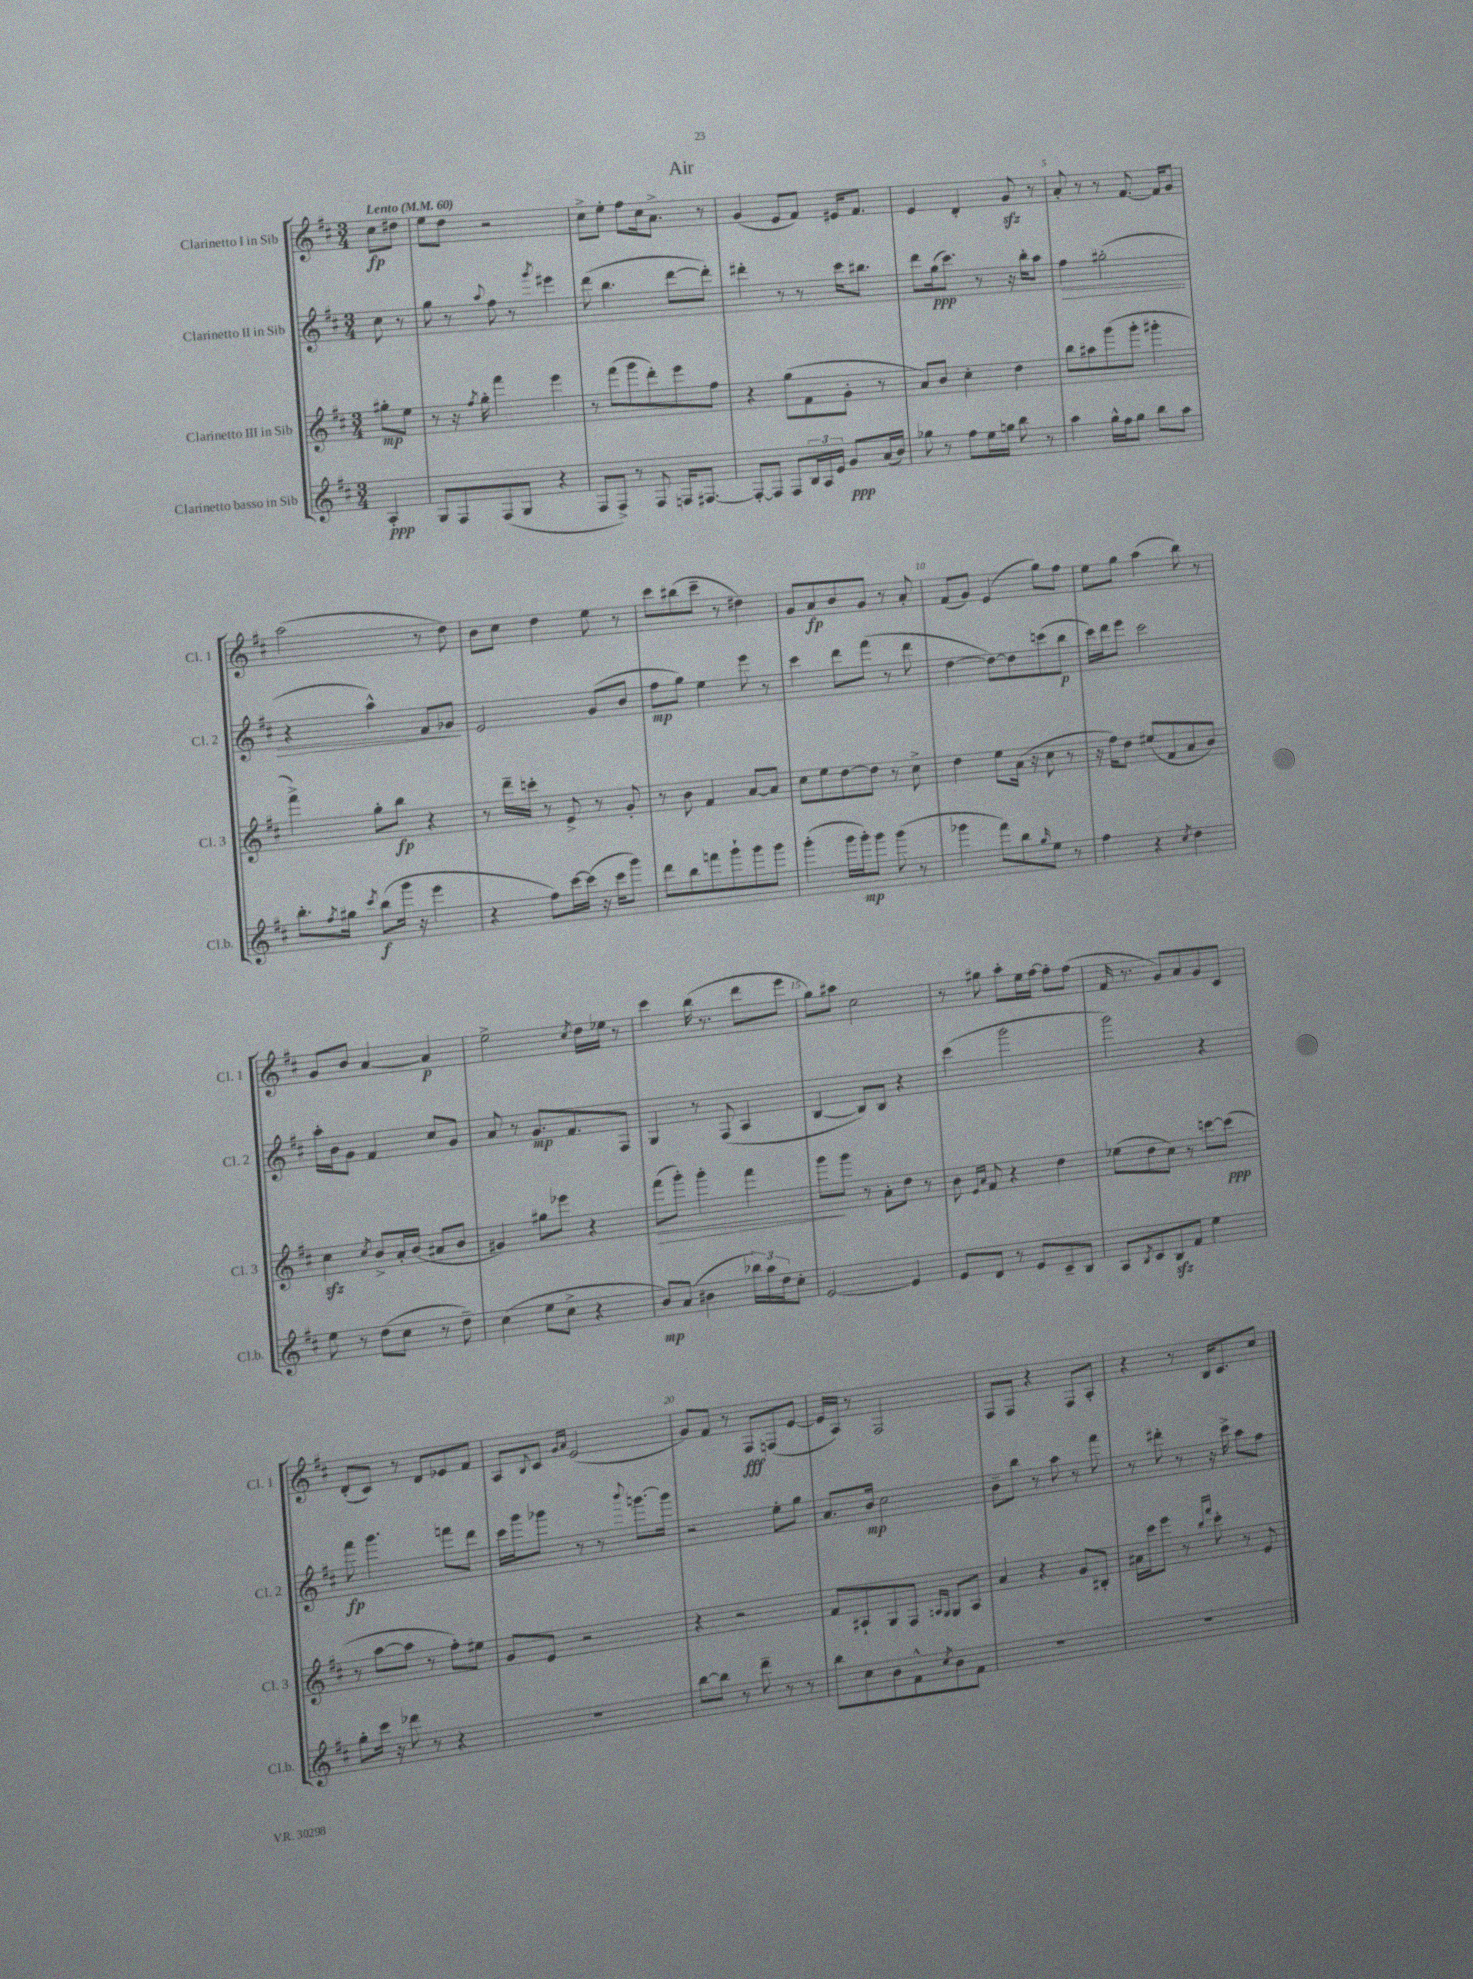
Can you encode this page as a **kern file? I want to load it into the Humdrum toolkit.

**kern	**kern	**kern	**kern
*staff4	*staff3	*staff2	*staff1
*clefG2	*clefG2	*clefG2	*clefG2
*k[f#c#]	*k[f#c#]	*k[f#c#]	*k[f#c#]
*M3/4	*M3/4	*M3/4	*M3/4
*MM60	*MM60	*MM60	*MM60
4A'/	8gg#'\L	8cc#\	8cc#\L
.	8ee\J	8r	8dd#\J
=	=	=	=
8G/L	8r	8gg\	8ee\L
8F#/	16r	8r	8dd\J
.	8qff#/	.	.
.	16gg'\	.	.
.	.	8qqaa/	.
(8F#/	4fff#\	8ff#\	2r
8G/J	.	8r	.
.	.	8qggg/	.
4r	4eee\	4eee#\	.
=	=	=	=
8F#/L	8r	(8ddd\	8cc#^\L
8F#^/J)	(8fff#\L	4.bb\	8ee'\J
8r	8ggg\	.	8ff#\L
8F#/	8ddd'\)	.	16cc#\k
.	.	.	8.a^\J
16F/LK	8eee\	[8ddd\L	.
[8.F#/J	.	.	.
.	8ff#\J	8ddd'\]J)	8r
=	=	=	=
8F#'/_L	4r	4ddd#'\	(4g/
8F#/]J	.	.	.
8F#/L	(8gg\L	8r	8e/L
24B/L	8f#\	8r	8f#/J)
24A/	.	.	.
24e/JJ	.	.	.
8g/L	8g'\J	16ccc#\LK	16e#/LK
.	.	8.bb#\J	8.f#/J
(16a/L	8r	.	.
16b/JJ)	.	.	.
=	=	=	=
8gg-\	8a/L)	8ddd\L	4e/
8r	8b/J	(16gg\k	.
.	.	8.ccc#\J)	.
8ff#\L	4cc#'\	.	4d'/
16ee\L	.	8r	.
16gg\JJ	.	.	.
8bb\	4dd\	16r	8g/
.	.	16bb'\LK	.
8r	.	8aa\J	8r
=	=	=	=
4aa\	8bb\L	4ff#\	8a'/
.	8aa#\	.	8r
16gg^^\LL	(8ggg\	(2gg#'\	8r
16ff#\J	.	.	.
8gg\J	8ggg'\J	.	[8.f#/
8bb\L	4ggg#'\	.	.
.	.	.	16f#/]LK
8aa\J	.	.	8g/J
=	=	=	=
8.bb'\L	4fff#^\)	4r	(2aa\
8qff#/	.	.	.
16gg#\Jk	.	.	.
8qccc#/	.	.	.
(8bb\L	8gg'\L	4aa^^\)	.
16ggg\Jk	8bb\J	.	.
16r	.	.	.
4eee\	4r	8f#/L	8r
.	.	8g-/J	8dd\)
=	=	=	=
4r	8r	2e/	8b\L
.	16ddd~\LL	.	8cc#\J
.	16ccc'\JJ	.	.
8ff#\L)	8r	.	4dd\
[16ccc#\L	8e^/	.	.
(16ccc#\]JJ	.	.	.
16r	8r	(8g/L	8ee\
16ccc#\LK	.	.	.
8ggg\J)	8g'/	8b/J	8r
=	=	=	=
8ddd\L	8r	8ff#\L	8ccc#\L
8bb\	8b\	8gg\J)	(8bb#\
8fff\	4f#/	4ee\	8ccc#~\J
8ggg`\	.	.	8r
8ggg\	[8a/L	8eee\	4dd#\)
8ggg\J	8a/]J	8r	.
=	=	=	=
(4ggg'\	8cc#\L	4ccc#\	8g/L
.	8ee\	.	8a/
16ggg\LL	[8dd\	8ddd\L	8b/
16ggg'\J)	.	.	.
8ggg\J	8dd\]J	(8fff#\J	8g/J
(8ggg\	8r	8r	8r
8r	8cc#^\	8ddd\	8a'/
=	=	=	=
4ggg-\	4dd\	[4dd\	(8f#/L
.	.	.	8g/J)
8fff#\L)	8ee\L	8dd\_L)	(4e/
8bb\	(16a\Jk	8dd\]	.
.	16r	.	.
16qqgg/	.	.	.
8ee\J	8cc#\	(8ccc\	8gg\L)
8r	8r	8bb\J	8ff#\J
=	=	=	=
4ff#\	16r	16ccc#\LL)	8ee\L
.	16ff#\LK)	16ddd\J	.
.	8dd\J	8eee\J	8gg\J
4r	(8ee#/L	2ccc#\	(4aa\
.	8f#/	.	.
8qcc#/	.	.	.
4dd\	8a/	.	8bb\)
.	8b/J)	.	8r
=	=	=	=
8ee\	4cc#\	16aa'\LL	8g/L
.	.	16b\J	.
8r	.	8g\J	8b/J
.	8qcc#/	.	.
(8dd\L	8b^/L	4f#/	[4a/
8cc#\J	16a'/L	.	.
.	(16b/JJ	.	.
8r	8a#/L	8cc#/L	4a/]
8dd~\)	8b/J	8g/J	.
=	=	=	=
(4cc#\	4g#/)	8a/	2ee^\
.	.	8r	.
8ee\L	8gg#\L	8.g/L	.
8cc#^\J	8eee-\J	.	.
.	.	8.f#/	.
.	.	.	8qcc#/
4r	4r	.	16dd\LL
.	.	.	16ee-\JJ
.	.	8F#/J	8r
=	=	=	=
8b/L)	(8fff#\L	4G/	4ccc#\
(8a/J	8ggg'\J)	.	.
4b#\	4ggg'\	8r	(16bb\
.	.	.	8.r
.	.	(8F#/	.
24bb-\LL)	4fff#\	4A/	8ddd\L
24aa\	.	.	.
24dd\J	.	.	.
8cc#'\J	.	.	8eee\J
=	=	=	=
[2e/	8ggg\L	[4B/	8gg\L)
.	8ggg\J	.	8aa#\J
.	8r	8B/]L)	2cc#\
.	8a'\L	8B/J	.
4e/]	8dd\J	4r	.
.	8r	.	.
=	=	=	=
8e/L	8b\	(4ccc#\	8r
.	16qqe/LL	.	.
.	16qqa/JJ	.	.
8d/J	8f#/	.	8gg#\
8r	4r	2ggg\	8aa'\L
8e/L	.	.	16ee\L
.	.	.	[16ff#\JJ
8c#~/	4dd\	.	8ff#'\]L
8B/J	.	.	(8ff#\J
=	=	=	=
8A/L	(8ee-\L	2ggg\)	16f#/
.	.	.	8.r
8qB/	.	.	.
8c#/	8dd\	.	.
8B/	8cc#\J)	.	8g/L)
8f#/J	8r	.	8a/
4ee\	[8ccc\L	4r	8g/
.	(8ccc\]J	.	8c#/J
=	=	=	=
8gg'\L	8r	8fff#\	(8d'/L
16ccc#\Jk	[8aa\L	4.ggg\	8c#/J)
16r	.	.	.
8ddd-\	8aa\]J	.	8r
8r	8r	.	8d/L
4r	8ff#'\L)	8fff\L	8e-/
.	8ee#\J	8ddd\J	8f#/J
=	=	=	=
2.r	8g/L	16ccc#\LL	8A/L
.	.	16ggg\J	.
.	.	.	8qqB/
.	8e/J	8ggg-\J	8c#/J
.	.	.	16qqg/LL
.	.	.	16qqa/JJ
.	2r	8r	(2e/
.	.	8r	.
.	.	8qqbbb/	.
.	.	[8.ggg\L	.
.	.	16ggg\]Jk	.
=	=	=	=
[8bb\L	4r	2r	8g/L)
8bb\]J	.	.	8f#/J
8r	2r	.	8r
8ddd~\	.	.	8F#/L
8r	.	8ee'\L	(8F/
8r	.	8gg\J	[8e/J
=	=	=	=
8bb\L	8f#/L	8.a/L	16e/]LL
.	.	.	16A/JJ)
8cc#\	8A#`/	.	8r
.	.	16b/Jk	.
8b\	8G/	2cc#\	2F#/
8f#^^\	8F#/J	.	.
.	16qqA/LL	.	.
8qcc#/	16qqG/JJ	.	.
8b\	8G/L	.	.
8f#\J	8A/J	.	.
=	=	=	=
2.r	4a/	8b~\L	8F#/L
.	.	8bb\J	8F#/J
.	4r	8r	4r
.	.	8aa\	.
.	8g/L	8r	8F#/L
.	8B#'/J	8fff#\	8A'/J
=	=	=	=
2.r	16a#\LL	8r	4r
.	16ccc#\J	.	.
.	8eee\J	8ddd#'\	.
.	8r	8r	8r
.	16qqbb/LL	.	.
.	16qqfff#/JJ	.	.
.	8ccc#'\	16r	16B/LK
.	.	16ccc#^\	8.c#/
.	8r	8aa\L	.
.	8e/	8ff#\J	8cc#/J
==	==	==	==
*-	*-	*-	*-
